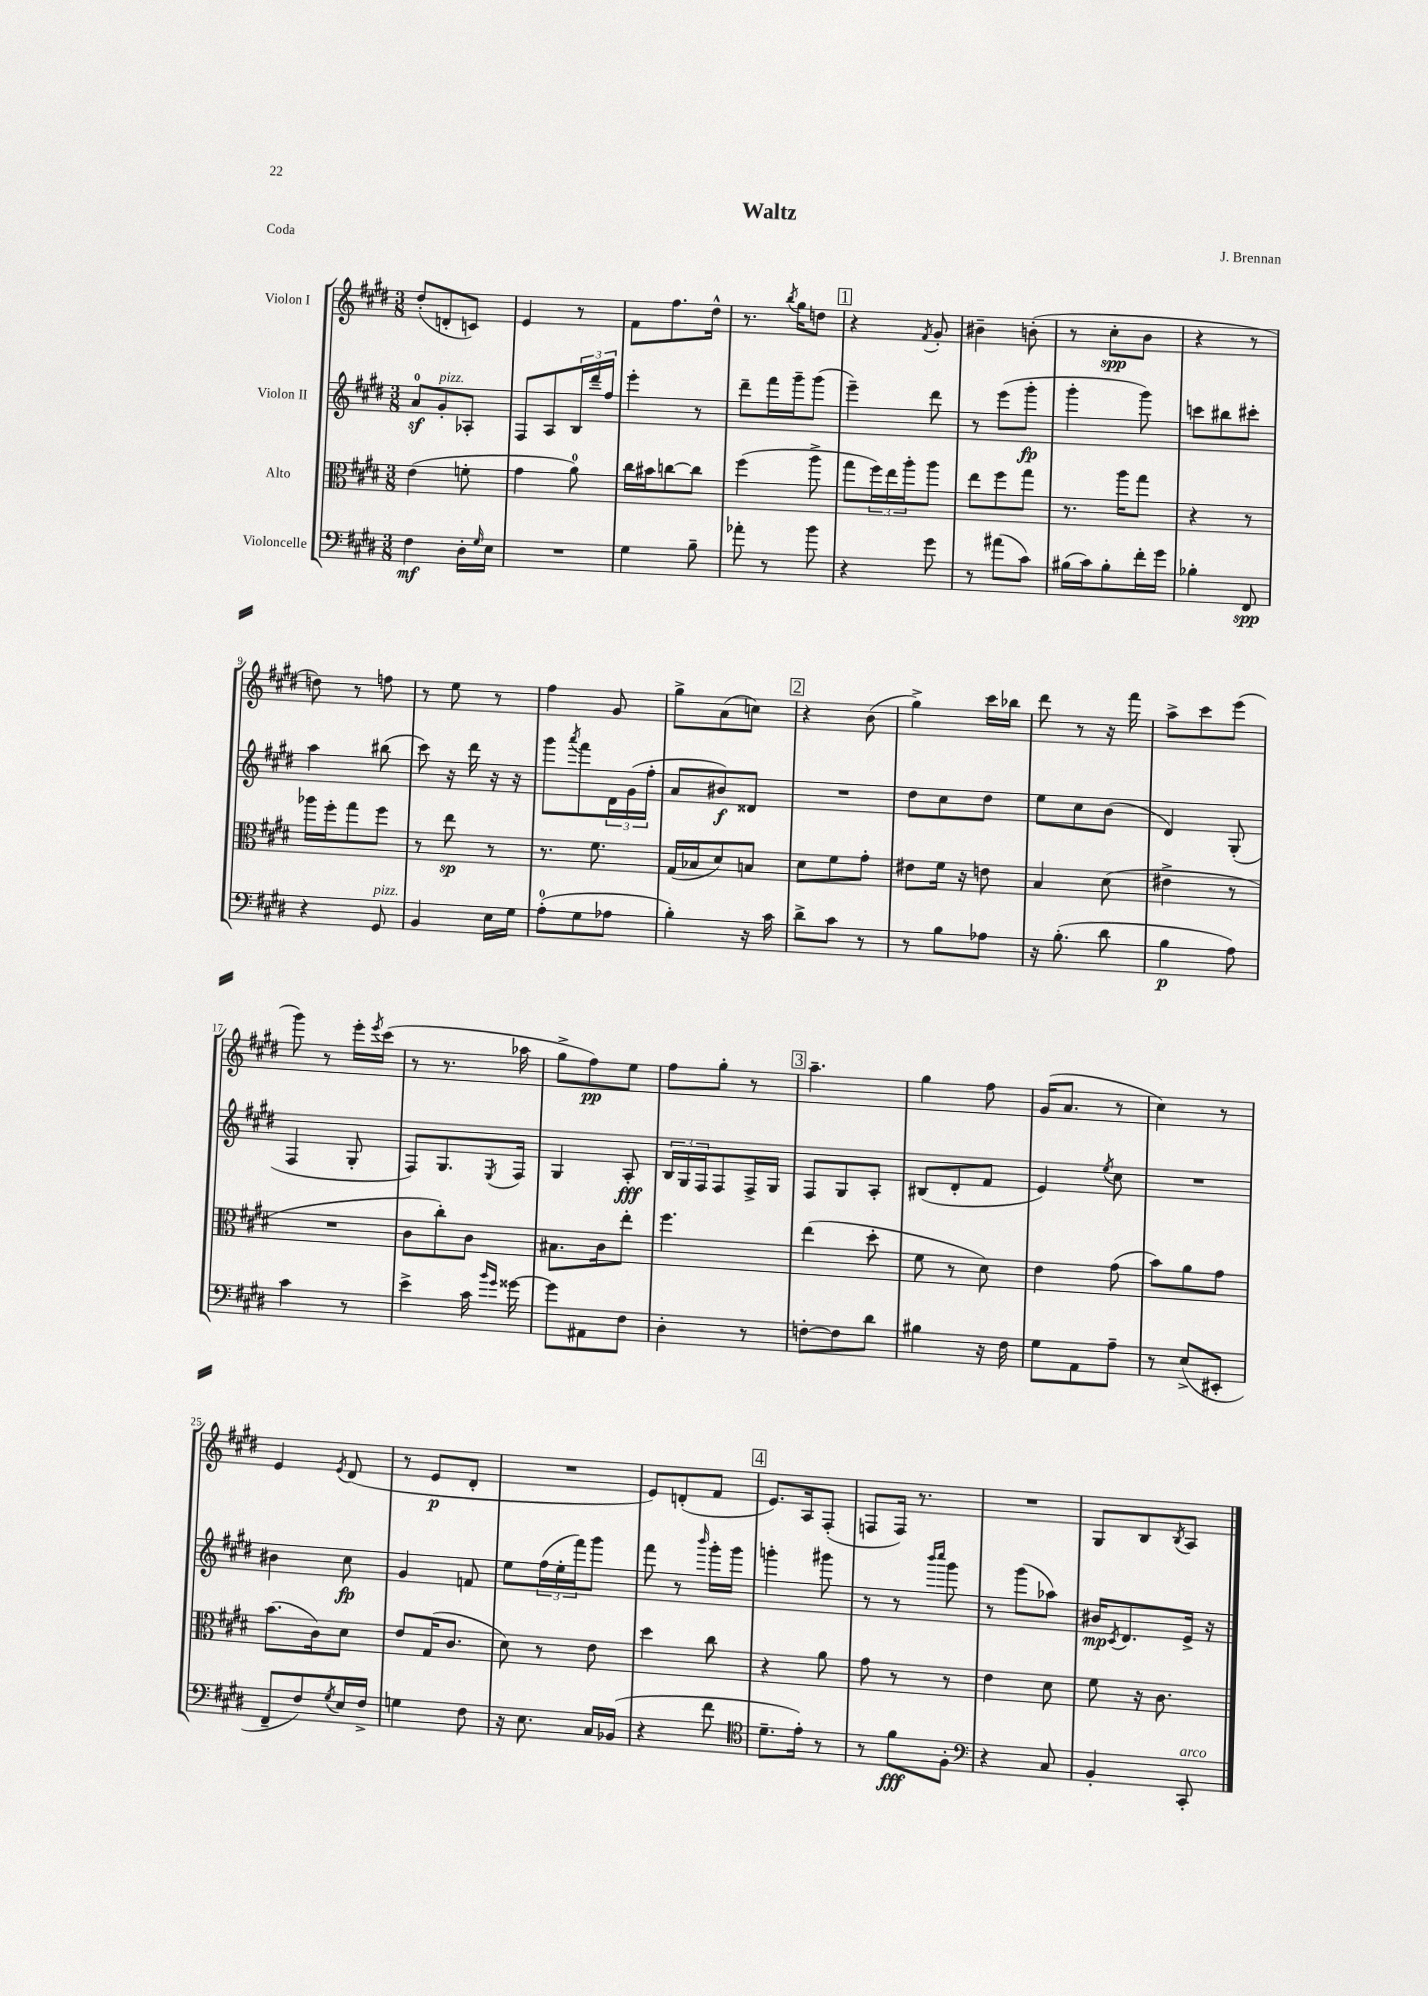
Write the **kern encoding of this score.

**kern	**kern	**kern	**kern
*staff4	*staff3	*staff2	*staff1
*clefF4	*clefC3	*clefG2	*clefG2
*k[f#c#g#d#]	*k[f#c#g#d#]	*k[f#c#g#d#]	*k[f#c#g#d#]
*M3/8	*M3/8	*M3/8	*M3/8
4F#\	(4e\	8a/L	(8dd#'/L
.	.	8g#'/	8d'/
16D#'\LL	8f'\	8A-'/J	8c/J)
16qqG#/	.	.	.
16E\JJ	.	.	.
=	=	=	=
4.r	4g#\	8F#/L	4e/
.	.	8A/	.
.	8a\)	24B/L	8r
.	.	24ddd#~/	.
.	.	24ff#/JJ	.
=	=	=	=
4G#\	16cc#\LL	4eee'\	8f#\L
.	16b#\J	.	.
.	[8cc\	.	8.ff#\
8B~\	8cc\]J	8r	.
.	.	.	16dd#^^\Jk
=	=	=	=
8a-'\	(4ff#\	8ddd#~\L	8.r
8r	.	16fff#\L	.
.	.	.	8qbb/
.	.	16ggg#~\J	16gg#\LK
8b\	8aa^\	(8ggg#\J	8dd\J
=	=	=	=
4r	8gg#\L	4eee~\)	4r
.	24ff#\L)	.	.
.	24ee\	.	.
.	24aa'\J	.	.
.	.	.	8qf#/
8g#\	8aa\J	8ddd#\	8g#'/
=	=	=	=
8r	8ee\L	8r	4b#~\
(8a#\L	8ff#\	(8eee\L	.
8c#\J)	8gg#\J	8ggg#'\J	(8b'\
=	=	=	=
(16B#\LL	8.r	4ggg#'\	8r
16c#\J)	.	.	.
8B#'\	.	.	8cc#'\L
.	16aa\LK	.	.
16f#'\L	8gg#\J	8ggg#\)	8b\J
16g#\JJ	.	.	.
=	=	=	=
4B-'\	4r	8ccc\L	4r
.	.	8bb#\	.
8FF#/	8r	8ccc#'\J	8r
=	=	=	=
4r	16aa-\LL	4aa\	8dd\)
.	16ff#'\J	.	.
.	8gg#\	.	8r
8GG#/	8ff#\J	(8bb#\	8ff\
=	=	=	=
4BB/	8r	8ccc#\)	8r
.	8ee\	16r	8ee\
.	.	16ddd#\	.
16E\LL	8r	16r	8r
16G#\JJ	.	16r	.
=	=	=	=
(8A'\L	8.r	8ggg#\L	4ff#\
.	.	8qaaa/	.
8G#\	.	8fff#\	.
.	8.f#\	.	.
8A-\J	.	24d#\L	8g#/
.	.	(24g#\	.
.	.	24ff#'\JJ	.
=	=	=	=
4B'\)	(16G#/LL	8a/L	8gg#^\L
.	16B-/J	.	.
.	8d#/)	8b#/)	(8a\
16r	8B/J	8d##/J	8cc\J)
16c#\	.	.	.
=	=	=	=
8d#^\L	8d#\L	4.r	4r
8c#\J	8f#\	.	.
8r	8g#'\J	.	(8b\
=	=	=	=
8r	8e#\L	8dd#\L	4gg#^\)
8B\L	16f#\Jk	8cc#\	.
.	16r	.	.
8A-\J	8e\	8dd#\J	16ccc#\LL
.	.	.	16bb-\JJ
=	=	=	=
16r	4B/	8ee\L	8ddd#\
(8.B'\	.	.	.
.	.	8cc#\	8r
8d#\	(8d#\	(8b\J	16r
.	.	.	16fff#\
=	=	=	=
4B\	4e#^\	4d#/)	8aa^\L
.	.	.	8ccc#\
8A\)	8r	(8G#'/	(8eee\J
=	=	=	=
4c#\	4.r	4F#/	8ggg#\)
.	.	.	8r
8r	.	8G#'/	16eee'\LL
.	.	.	8qeee/
.	.	.	(16ccc#\JJ
=	=	=	=
4e^\	8c#\L	8F#/L)	8r
.	8cc#'\)	8.G#/	8.r
16c#\	8c#\J	.	.
16qqb/LL	.	.	.
16qqg#/JJ	.	8qE/	.
[16g##\	.	16F#/Jk	16aa-\
=	=	=	=
8g##\]L	8.B#\L	4G#/	8gg#^\L
8AA#\	.	.	8ff#\)
.	16c#\k	.	.
8F#\J	8ee'\J	8A'/	8ee\J
=	=	=	=
4D#'\	4.ff#\	24B/LL	8ff#\L
.	.	24G#/	.
.	.	24F#/J	.
.	.	8F#/	8gg#'\J
8r	.	16F#^/L	8r
.	.	16G#/JJ	.
=	=	=	=
[8F'\L	(4ee\	8F#/L	4.aa~\
8F\]	.	8G#/	.
8d#\J	8dd#'\	8A'/J	.
=	=	=	=
4B#\	8f#\	(8B#/L	4gg#\
.	8r	8d#'/	.
16r	8d#\)	8f#/J	8ff#\
16F#\	.	.	.
=	=	=	=
8G#\L	4e\	4e/)	(16g#/LK
.	.	.	8.a/J
8AA\	.	.	.
.	.	8qee/	.
8A~\J	(8g#\	8cc#\	8r
=	=	=	=
8r	8b\L)	4.r	4cc#\)
(8E^/L	8a\	.	.
8EE#'/J	8g#\J	.	8r
=	=	=	=
8FF#~/L	(8.b\L	4b#\	4e/
8F#/)	.	.	.
.	16c#\k)	.	.
8qG#/	.	.	8qe/
16E/L	8d#\J	8cc#\	(8d#/
16F#^/JJ	.	.	.
=	=	=	=
4G\	8e/L	4g#/	8r
.	(16G#/K	.	8e/L
.	8.c#/J	.	.
8F#\	.	8f/	8d#'/J
=	=	=	=
16r	8d#\)	8ee\L	4.r
8.E\	.	.	.
.	8r	(24ff#\L	.
.	.	24ee'\	.
.	.	24fff#\J)	.
16C#/LL	8e\	8ggg#\J	.
(16BB-/JJ	.	.	.
=	=	=	=
4r	4dd#\	8fff#\	8e/L)
.	.	8r	(8d'/
.	.	16qqbbb/	.
8f#\	8cc#\	16ggg#'\LL	8f#/J
.	.	16ggg#\JJ	.
=	=	=	=
*clefC4	*	*	*
8.d#~\L	4r	4ggg'\	8.e/L)
16e'\Jk)	.	.	16A/k
8r	8a\	8ggg#\	(8F#'/J
=	=	=	=
8r	8g#\	8r	8F/L
8f#\L	8r	8r	16F/Jk)
.	.	.	8.r
.	.	16qqbbb/LL	.
.	.	16qqcccc#/JJ	.
8F#'\J	8r	8ggg#\	.
=	=	=	=
*clefF4	*	*	*
4r	4e\	8r	4.r
.	.	(8ggg#\L	.
8C#/	8d#\	8aa-\J)	.
=	=	=	=
4BB'/	8f#\	16b#/LK	8G#/L
.	.	8qc#/	.
.	.	8.d#/	.
.	16r	.	8B/
.	8.c#\	.	.
.	.	.	8qB/
8CC#'/	.	16e^/Jk	8A/J
.	.	16r	.
==	==	==	==
*-	*-	*-	*-
